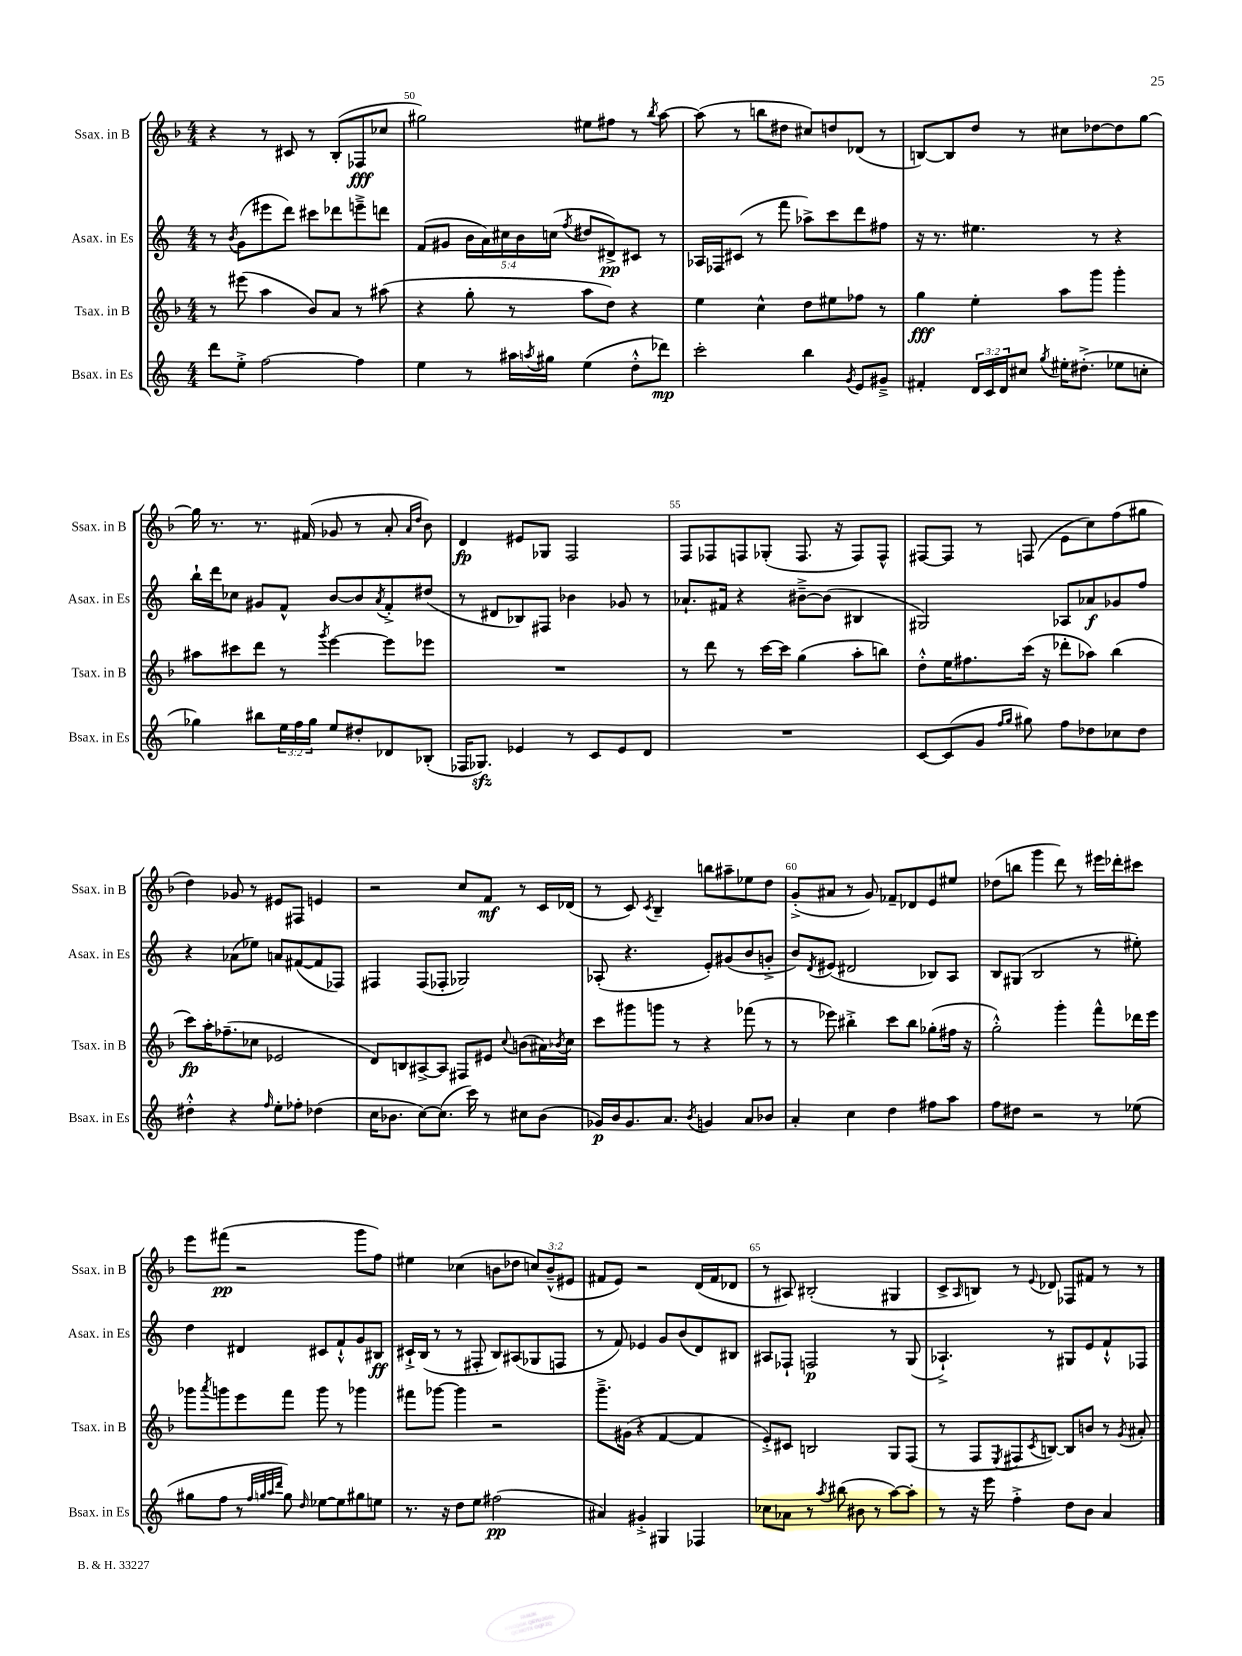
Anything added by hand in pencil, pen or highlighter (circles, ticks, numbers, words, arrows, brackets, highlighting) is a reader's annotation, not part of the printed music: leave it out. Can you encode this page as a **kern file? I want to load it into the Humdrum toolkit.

**kern	**kern	**kern	**kern
*staff4	*staff3	*staff2	*staff1
*clefG2	*clefG2	*clefG2	*clefG2
*k[]	*k[b-]	*k[]	*k[b-]
*M4/4	*M4/4	*M4/4	*M4/4
8ddd	8r	8r	4r
.	.	8qb	.
8ee'^	(8eee#	(8g	.
[2ff	4aa	8eee#	8r
.	.	8ddd)	8c#
.	8b-)	8ccc#	8r
.	8a	8ddd-	(8B-'
4ff]	8r	8eee~^	8F-
.	(8aa#	8ddd	8cc-
=	=	=	=
4ee	4r	(8f	2gg#)
.	.	8g#	.
8r	8gg'	20b	.
.	.	20a)	.
.	.	20cc#	.
16aa#	8r	.	.
.	.	20b	.
8qaa	.	.	.
16gg#	.	.	.
.	.	(20cc	.
.	.	8qff	.
(4ee	8aa	8dd#	8ee#
.	8dd)	8d#^)	8ff#
8dd'^^	4r	8c#	8r
.	.	.	8qbb-
8ddd-)	.	8r	[8aa
=	=	=	=
2ccc'	4ee	16A-	(8aa]
.	.	16F-	.
.	.	(8c#	8r
.	4cc^^	8r	8bb
.	.	8fff	8dd#
4bb	8dd	8aa-^)	8cc#)
.	8ee#	8ccc	8dd
8qg	.	.	.
8e	8ff-	8ddd	(8d-
8g#~^	8r	8ff#	8r
=	=	=	=
4f#'	4gg	16r	[8B)
.	.	8.r	.
.	.	.	8B]
24d	4ee'	4.ee#	8dd
24c	.	.	.
24d	.	.	.
8cc#	.	.	8r
8qgg	.	.	.
16ee#'	8aa	.	8cc#
(8.dd#'^	.	.	.
.	8ggg	8r	[8dd-
8ee-	4ggg'	4r	8dd-]
8cc'	.	.	[8gg
=	=	=	=
4gg-)	8aa#	16bb`	16gg]
.	.	16ddd	8.r
.	8ccc#	8cc-	.
8bb#	8ddd	8g#	8.r
24ee	8r	8f^^	.
24ff	.	.	.
.	.	.	(16f#
24gg-	.	.	.
.	8qggg	.	.
8ee	[4eee	[8b	8g-
8dd#'	.	8b]	8r
.	.	8qa	.
8d-	8eee]	8f'^	8a'
.	.	.	16qqa
.	.	.	16qqdd
(8B-'	8eee-	(8dd#	8b-)
=	=	=	=
16F-	1r	8r	4d
8.G-)	.	.	.
.	.	8d#	.
4e-	.	8B-)	8e#
.	.	8F#	8G-
8r	.	4b-	2F
8c	.	.	.
8e-	.	8g-	.
8d	.	8r	.
=	=	=	=
1r	8r	8.a-`	8F
.	8ddd	.	8F-
.	.	16f#	.
.	8r	4r	8F
.	[16ccc	.	(8G-'
.	16ccc]	.	.
.	(4gg	[8b#~^	8.F
.	.	(8b#]	.
.	.	.	16r
.	8aa'	4B#	8F)
.	8bb)	.	8F^^
=	=	=	=
[8c	8dd'^^	2G#)	[8F#
(8c]	16ee	.	8F#]
.	8.ff#	.	.
8g	.	.	8r
16qqff	.	.	.
16qqgg	.	.	.
8gg#)	(16ccc	.	(8F
.	16r	.	.
8ff	8ddd-'	8A-	8e
8dd-	8aa-)	8a-	8cc)
8cc-	(4bb-	8g-	(8ff
8dd-	.	8ff	8gg#
=	=	=	=
4dd#'^^	8ccc)	4r	4dd)
.	16aa'	.	.
.	(8.ff-~	.	.
4r	.	(8a-	8g-
.	8cc-	8ee-)	8r
16qqff	.	.	.
8ee'	2e-	8a	8e#
8ff-'	.	([8f#	8F#
(4dd-	.	8f#]	4e
.	.	8F-)	.
=	=	=	=
16cc	8d)	4F#	2r
8.b-	.	.	.
.	8B	.	.
[8cc)	[8A#^	(8F#	.
(8.cc]	8A#]	8F-'	.
.	8F#	2G-)	8cc
16ccc)	.	.	.
8r	8e#	.	8f
.	8qqcc	.	.
8cc#	(8b	.	8r
(8b-	16a#)	.	16c
.	8qb-	.	.
.	16cc	.	(16d-
=	=	=	=
16g-)	8ccc	(8A-'	8r
16b	.	.	.
8.g-	8ggg#	4.r	8c)
.	.	.	8qc
.	8ggg	.	4B-~
8.a	.	.	.
.	8r	.	.
8qb	.	.	.
4g	4r	8e')	8bb
.	.	(8g#	8aa#~
8a	(8fff-	8b	8ee-
8b-	8r	8g'^	8dd
=	=	=	=
4a'	8r	8b)	(8g'^
.	.	8qd	.
.	8eee-)	(8e#	8a#
4cc	4bb#'^	2d#	8r
.	.	.	8g)
4dd	8ccc	.	8f-~
.	8bb#	.	8d-
8ff#	(8gg-'	8B-)	8e
8aa	16ff#	8A	8ee#
.	16r	.	.
=	=	=	=
8ff	2gg'^^)	8B	(8dd-
8dd#	.	(8G#	8bb
2r	.	2B	4ggg
.	4ggg'	.	8ddd)
.	.	.	8r
8r	8fff^^	8r	16eee#
.	.	.	16ddd-'
(8ee-	16ddd-	8ee#')	8ccc#
.	16eee	.	.
=	=	=	=
8gg#	8ggg-	4dd	8eee
.	8qaaa	.	.
8ff	8ggg	.	(8fff#
8r	8eee	4d#	2r
32qqff	.	.	.
32qqgg	.	.	.
32qqaa	.	.	.
32qqddd	.	.	.
8gg)	8fff	.	.
16qqdd	.	.	.
[8ee-	8ggg	8c#	.
8ee-]	8r	8f`^^	.
8gg#	4ggg-	8g	8ggg
8ee	.	8B#	8ff)
=	=	=	=
8.r	8fff#	16c#`^	4ee#
.	.	(16B	.
.	[8ggg-	8r	.
16r	.	.	.
8dd	4ggg-]	8r	(4cc-
8ee	.	8F#'	.
(2ff#	2r	8B)	8b
.	.	(8A#	8dd-
.	.	8G-	12cc)
.	.	.	(12b~^^
.	.	8F	.
.	.	.	12e#
=	=	=	=
4a#)	8.ggg~^	8r	8f#
.	.	8f)	8e)
.	(16g#	.	.
4g#'^	4r	4e-	2r
4G#	[4f	8g	.
.	.	(8b	.
4F-	4f]	8d)	(16d
.	.	.	16f#
.	.	8B#	8d-
=	=	=	=
8cc-	8e'^)	8A#	8r
8a-	8c#	8F-`	8A#)
8r	2B	2F	(2B#'
8qaa	.	.	.
(8bb#	.	.	.
8b#	.	.	.
8r	.	.	.
[8aa)	8G	8r	4G#
8aa']	(8F	(8G	.
=	=	=	=
8r	8r	4.A-`^)	8c^
.	.	.	16qqA
16r	8F	.	8B)
16eee	.	.	.
.	8qE	.	.
4ff'^	8F#	.	8r
.	8qc	.	8qqe
.	[8B)	8r	8d-
8dd	8B]	8G#	8F-
8b	8b	8e	8f#
4a	8r	8f`^^	8r
.	8qg	.	.
.	8a#'	8F-	8r
==	==	==	==
*-	*-	*-	*-
